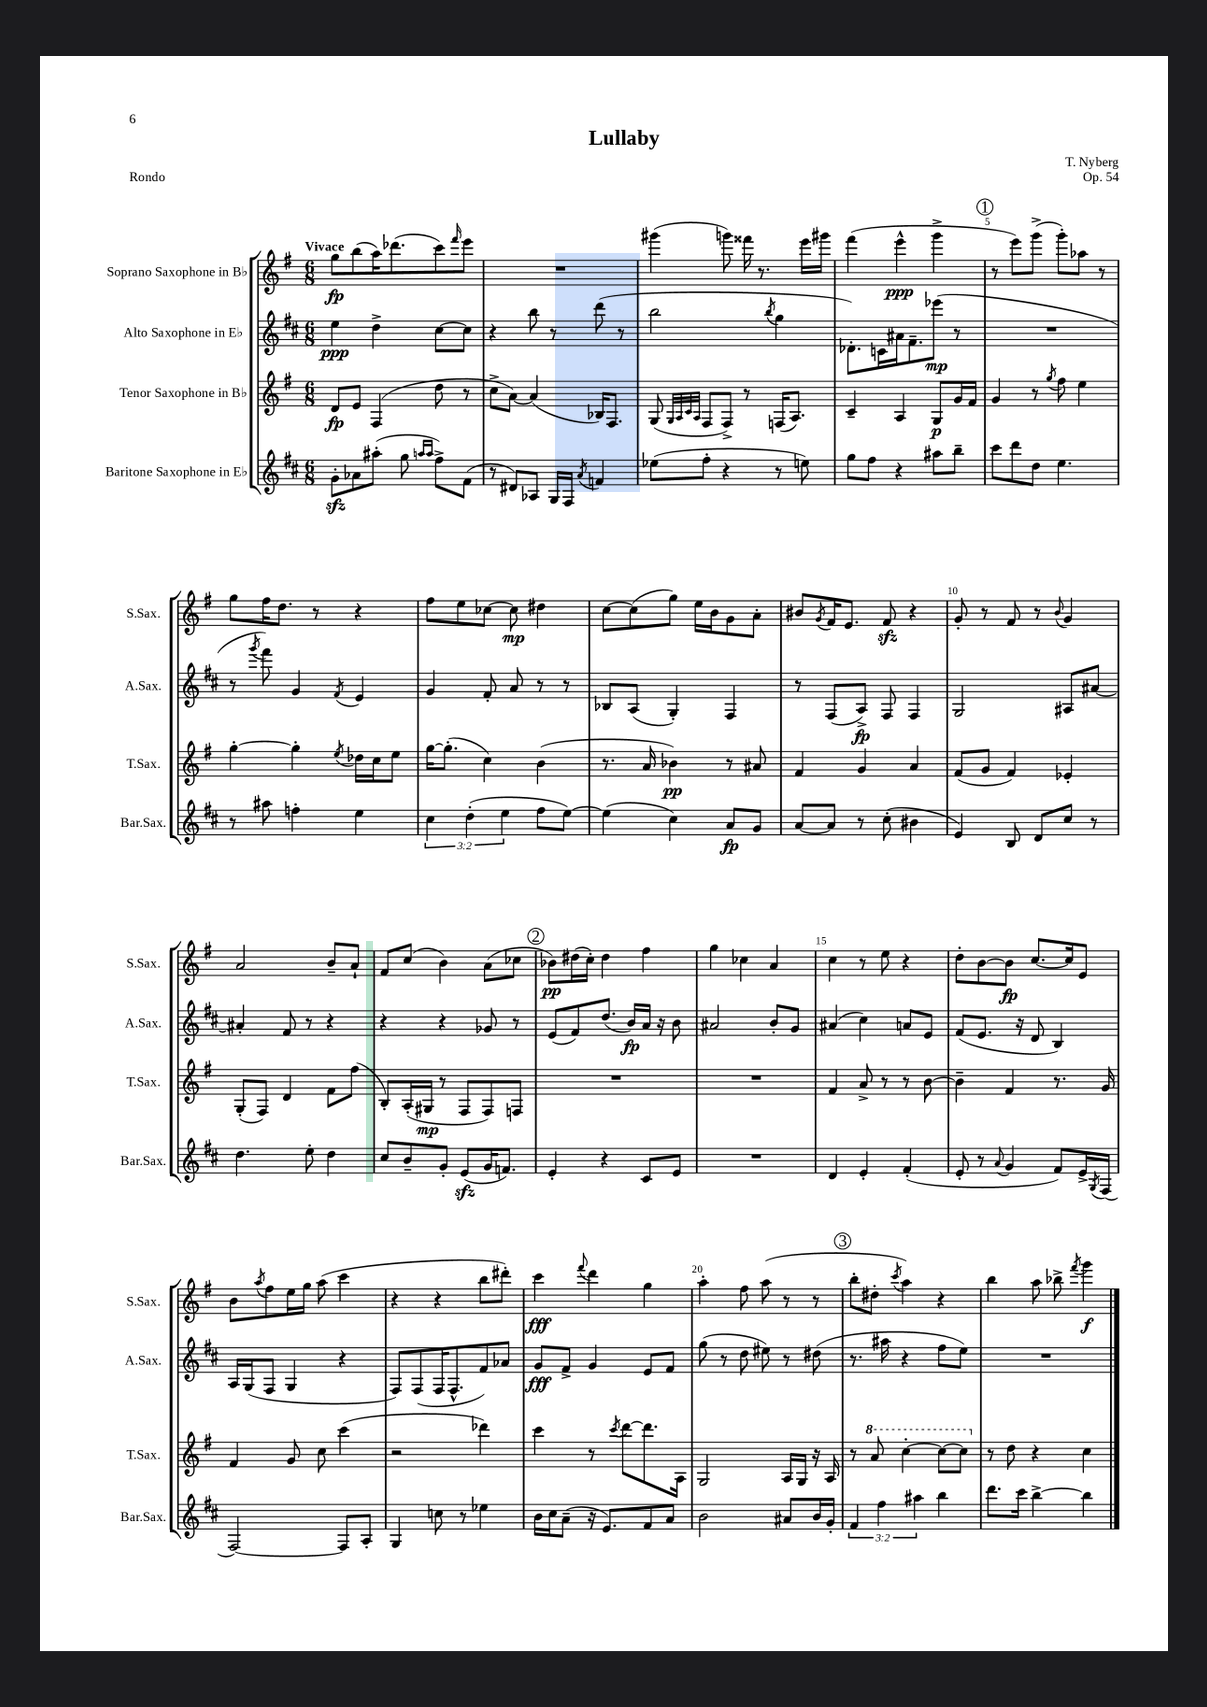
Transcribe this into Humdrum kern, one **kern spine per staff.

**kern	**kern	**kern	**kern
*staff4	*staff3	*staff2	*staff1
*clefG2	*clefG2	*clefG2	*clefG2
*k[f#c#]	*k[f#]	*k[f#c#]	*k[f#]
*M6/8	*M6/8	*M6/8	*M6/8
8g'	8d	4ee	8gg
8a-	8e	.	(8bb
(8aa#'	(4F#	4dd^	16aa)
.	.	.	(8.ddd-
8gg	.	.	.
16qqaa	.	.	.
16qqaa	.	.	.
8ff#^)	8dd	[8cc#	8ccc)
.	.	.	16qqfff#
(8f#	8r	8cc#]	8eee
=	=	=	=
8r	8cc^	4r	2.r
8d#)	[8a)	.	.
8A-	(4a]	8bb	.
16G	.	8r	.
16F#	.	.	.
8qa	.	.	.
4f	16B-)	(8ddd	.
.	8.F#	.	.
.	.	8r	.
=	=	=	=
(8ee-	(8G	2bb	(4ggg#
.	32qqG	.	.
.	32qqA	.	.
.	32qqc	.	.
.	32qqA	.	.
8ff#'	8F#	.	.
4r	8F#^)	.	8ggg)
.	8r	.	16fff##
.	.	.	8.r
.	.	8qbb	.
8r	(16F	4gg	.
.	8.A)	.	.
8ee)	.	.	16eee
.	.	.	16ggg#
=	=	=	=
8gg	4c~	8.d-')	(4fff#
8ff#	.	.	.
.	.	16c	.
4r	4A	16a#	4eee^^
.	.	8.f#~	.
8aa#	8G	(8eee-	4ggg^
8bb~	16g	8r	.
.	16f#	.	.
=	=	=	=
8ccc#	4g	2.r	8r
8ddd	.	.	8eee)
8dd	8r	.	(8ggg^
.	8qgg	.	.
4.ee	8ff#	.	8ggg')
.	4ee	.	8aa-
.	.	.	8r
=	=	=	=
8r	[4gg'	8r	8gg
.	.	8qggg	.
8aa#	.	8fff#)	16ff#
.	.	.	8.dd
4ff'	4gg']	4g	.
.	.	.	8r
.	8qee	8qf#	.
4ee	16dd-	4e	4r
.	16cc	.	.
.	8ee	.	.
=	=	=	=
6cc#	[16gg	4g	8ff#
.	(8.gg']	.	.
.	.	.	8ee
(6dd'	.	.	.
.	4cc)	8f#'	[8cc-
6ee	.	.	.
.	.	8a	8cc-]
8ff#	(4b	8r	4dd#
[8ee)	.	8r	.
=	=	=	=
(4ee]	8.r	8B-	[8cc
.	.	(8A	(8cc]
.	16a	.	.
4cc#)	4b-)	4G')	8gg)
.	.	.	16ee
.	.	.	16b
8a	8r	4F#	8g
8g	8a#	.	8a'
=	=	=	=
[8a	4f#	8r	8b#
.	.	.	8qg
8a]	.	(8F#	16f#
.	.	.	8.e
8r	4g	8A^)	.
(8cc#'	.	8F#	8f#
4b#	4a	4F#	4r
=	=	=	=
4e)	(8f#	2G	8g'
.	8g	.	8r
8B	4f#)	.	8f#
8d	.	.	8r
.	.	.	8qqb
8cc#	4e-'	8A#	4g
8r	.	[8a#	.
=	=	=	=
4.dd	(8G'	4a#']	2a
.	8F#)	.	.
.	4d	8f#	.
8ee'	.	8r	.
4dd	8f#	4r	8b~
.	(8ff#	.	8a`
=	=	=	=
8cc#	8B')	4r	8f#
8b~	(16A'	.	(8cc
.	16G#	.	.
8g'	8r	4r	4b)
(8e	8F#	.	.
16g	8F#)	8g-	(8a
8.f)	.	.	.
.	8F	8r	8cc-
=	=	=	=
4e'	2.r	(8e	8b-)
.	.	8f#)	(16dd#
.	.	.	16cc')
4r	.	(8.dd	4dd#
.	.	16b)	.
8c#	.	16a	4ff#
.	.	16r	.
8e	.	8b	.
=	=	=	=
2.r	2.r	2a#	4gg
.	.	.	4cc-
.	.	8b'	4a
.	.	8g	.
=	=	=	=
4d	4f#	(4a#	4cc
4e'	8a^	4cc#)	8r
.	8r	.	8ee
(4f#'	8r	8a	4r
.	[8b	8e	.
=	=	=	=
8e'	4b~]	(8f#	8dd'
8r	.	8.e	[8b
8qqa	.	.	.
4g	4f#	.	8b]
.	.	16r	.
.	.	8d	[8.cc
8f#)	8.r	4B)	.
.	.	.	16cc]
16e^	.	.	8e
8qG	.	.	.
(16F#	16g	.	.
=	=	=	=
[2F#)	4f#	16A	8b
.	.	(16G	.
.	.	.	8qaa
.	.	8F#	8ff#
.	8g	4G	16ee
.	.	.	16gg
.	8cc	.	(8aa
8F#]	(4ccc	4r	4ccc
8A'	.	.	.
=	=	=	=
4G	2r	8F#)	4r
.	.	(8F#	.
8cc	.	16F#	4r
.	.	8.F#^^	.
8r	.	.	.
4ee-	4ddd-)	8f#)	8bb
.	.	8a-	8ddd#')
=	=	=	=
16b	4ccc	8g	4ccc
16cc#	.	.	.
(8a~	.	8f#^	.
.	.	.	8qqfff#
16r	8r	4g	4ddd
8.e)	.	.	.
.	8qccc	.	.
.	[8ddd	.	.
8f#	8.ddd]	8e	4gg
8a	.	8f#	.
.	16A	.	.
=	=	=	=
2b	2G	(8gg	4aa'
.	.	8r	.
.	.	8dd	8ff#
.	.	8ee#)	(8aa
8a#	16A	8r	8r
.	16G	.	.
16b	16r	(8dd#	8r
16g'	16A	.	.
=	=	=	=
6f#	8r	8.r	8bb'
.	8aa	.	8dd#'
6ff#	.	.	.
.	.	16aa#	.
.	.	.	8qccc
.	[4ccc'	4r	4aa)
6aa#	.	.	.
4bb	8ccc_	8ff#	4r
.	8ccc]	8ee)	.
=	=	=	=
8.ddd	8r	2.r	4bb
.	8dd	.	.
16ccc#	.	.	.
[4bb^	4r	.	8aa
.	.	.	8bb-^
.	.	.	8qfff#
4bb]	4cc	.	4ggg
==	==	==	==
*-	*-	*-	*-
